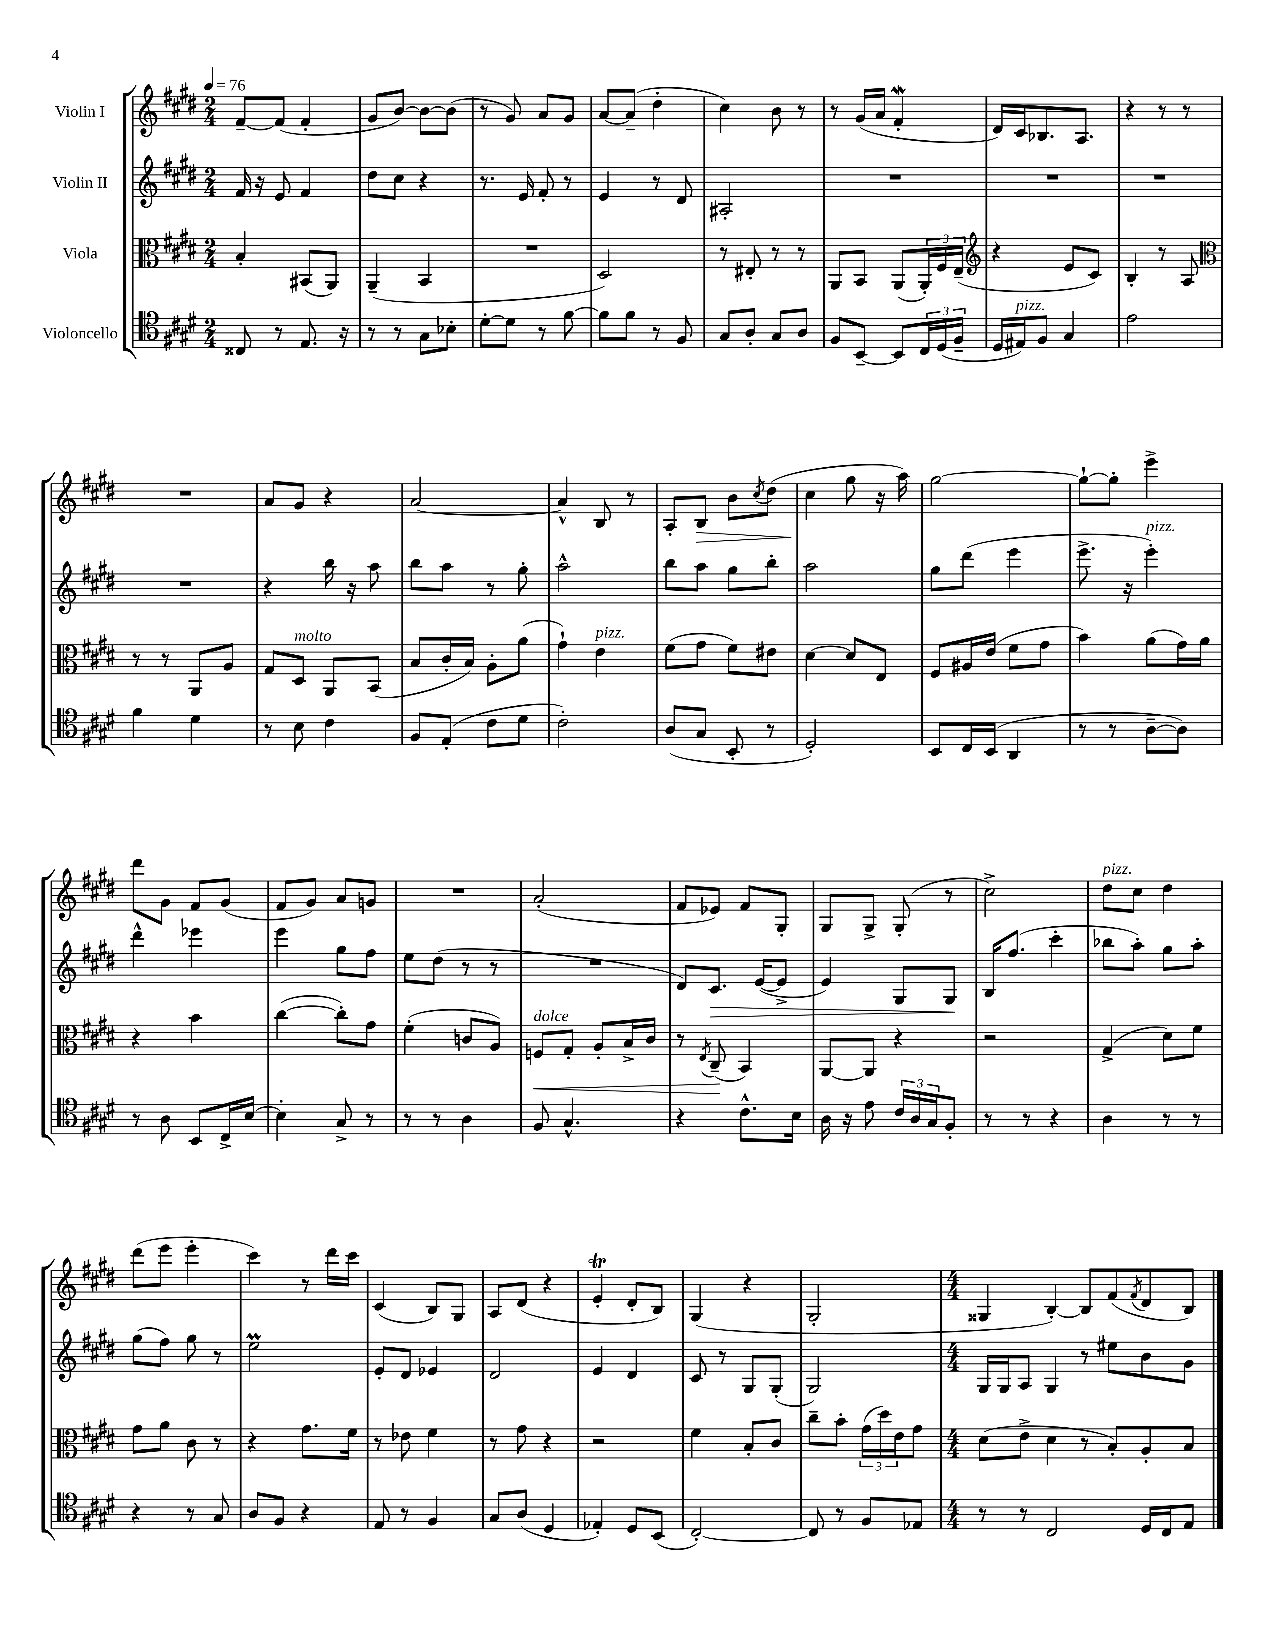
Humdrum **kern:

**kern	**kern	**kern	**kern
*staff4	*staff3	*staff2	*staff1
*clefC4	*clefC3	*clefG2	*clefG2
*k[f#c#g#d#]	*k[f#c#g#d#]	*k[f#c#g#d#]	*k[f#c#g#d#]
*M2/4	*M2/4	*M2/4	*M2/4
*MM76	*MM76	*MM76	*MM76
8C##	4B'	16f#	[8f#~
.	.	16r	.
8r	.	8e	(8f#]
8.E	(8BB#	4f#	4f#'
.	8AA)	.	.
16r	.	.	.
=	=	=	=
8r	(4AA~	8dd#	8g#
8r	.	8cc#	[8b)
8G#	4BB	4r	8b_
8B-'	.	.	(8b]
=	=	=	=
[8d#'	2r	8.r	8r
8d#]	.	.	8g#)
.	.	16e	.
8r	.	8f#'	8a
[8f#	.	8r	8g#
=	=	=	=
8f#]	2D#)	4e	[8a
8f#	.	.	(8a~]
8r	.	8r	4dd#'
8F#	.	8d#	.
=	=	=	=
8G#	8r	2A#'	4cc#)
8A'	8E#'	.	.
8G#	8r	.	8b
8A	8r	.	8r
=	=	=	=
8F#	8AA	2r	8r
[8BB~	8BB	.	(16g#
.	.	.	16a
8BB]	(8AA	.	4f#'
24C#	24AA')	.	.
(24D#	24F#	.	.
24F#~	(24E~	.	.
=	=	=	=
*	*clefG2	*	*
16D#	4r	2r	16d#)
16E#)	.	.	16c#
8F#	.	.	8.B-
4G#	8e	.	.
.	.	.	8.A
.	8c#)	.	.
=	=	=	=
2e	4B'	2r	4r
.	8r	.	8r
.	8A	.	8r
=	=	=	=
*	*clefC3	*	*
4f#	8r	2r	2r
.	8r	.	.
4d#	8AA	.	.
.	8A	.	.
=	=	=	=
8r	8G#	4r	8a
8B	8D#	.	8g#
4c#	8AA	16bb	4r
.	.	16r	.
.	(8BB	8aa	.
=	=	=	=
8F#	8B	8bb	[2a
(8E'	16c#'	8aa	.
.	16B)	.	.
8c#	8A'	8r	.
8d#	(8a	8gg#'	.
=	=	=	=
2c#')	4g#`)	2aa^^	4a^^]
.	4e	.	8B
.	.	.	8r
=	=	=	=
(8A	(8f#	8bb	8A'
8G#	8g#	8aa	8B
8BB'	8f#)	8gg#	8b
.	.	.	8qcc#
8r	8e#	8bb'	(8dd#
=	=	=	=
2D#')	[4d#	2aa	4cc#
.	8d#]	.	8gg#
.	8E	.	16r
.	.	.	16aa)
=	=	=	=
8BB	8F#	8gg#	[2gg#
16C#	16A#	(8ddd#	.
(16BB	(16e	.	.
4AA	8f#	4eee	.
.	8g#	.	.
=	=	=	=
8r	4b)	8.eee^	8gg#`_
8r	.	.	8gg#']
.	.	16r	.
[8A~	(8a	4eee')	4eee^
8A])	16g#)	.	.
.	16a	.	.
=	=	=	=
8r	4r	4ddd#^^	8ddd#
8A	.	.	8g#
8BB	4b	4eee-	8f#
16C#^	.	.	(8g#
[16B	.	.	.
=	=	=	=
4B']	([4cc#	4eee	8f#
.	.	.	8g#)
8G#^	8cc#'])	8gg#	8a
8r	8g#	8ff#	8g
=	=	=	=
8r	(4f#'	8ee	2r
8r	.	(8dd#	.
4A	8c	8r	.
.	8A)	8r	.
=	=	=	=
8F#	8F	2r	(2a'
4.G#^^	8G#'	.	.
.	8A'	.	.
.	16B^	.	.
.	16c#	.	.
=	=	=	=
4r	8r	8d#)	8f#
.	8qE	.	.
.	(8C#~	8.c#	8e-)
8.c#^^	4BB)	.	8f#
.	.	([16e	.
.	.	8e^]	8G#'
16B	.	.	.
=	=	=	=
16A	[8AA	4e)	8G#
16r	.	.	.
8e	8AA]	.	8G#^
24c#	4r	8G#	(8G#'
24A	.	.	.
24G#	.	.	.
8F#'	.	8G#	8r
=	=	=	=
8r	2r	16B	2cc#^)
.	.	(8.ff#	.
8r	.	.	.
4r	.	4ccc#'	.
=	=	=	=
4A	(4G#^	8bb-	8dd#
.	.	8aa')	8cc#
8r	8d#)	8gg#	4dd#
8r	8f#	8aa'	.
=	=	=	=
4r	8g#	(8gg#	(8ddd#
.	8a	8ff#)	8eee
8r	8c#	8gg#	4eee'
8G#	8r	8r	.
=	=	=	=
8A	4r	2ee	4ccc#)
8F#	.	.	.
4r	8.g#	.	8r
.	.	.	16ddd#
.	16f#	.	16ccc#
=	=	=	=
8E	8r	8e'	(4c#
8r	8e-	8d#	.
4F#	4f#	4e-	8B)
.	.	.	8G#
=	=	=	=
8G#	8r	2d#	8A
(8A	8g#	.	(8d#
4D#	4r	.	4r
=	=	=	=
4E-')	2r	4e	4e'
8D#	.	4d#	8d#'
(8BB	.	.	8B)
=	=	=	=
[2C#')	4f#	8c#	(4G#
.	.	8r	.
.	8B'	8G#	4r
.	8c#	(8G#'	.
=	=	=	=
8C#]	8cc#~	2G#)	2G#'
8r	8b'	.	.
8F#	(24g#	.	.
.	24dd#)	.	.
.	24e	.	.
8E-	8g#	.	.
=	=	=	=
*M4/4	*M4/4	*M4/4	*M4/4
8r	(8d#	16G#	4G##
.	.	16G#	.
8r	8e^	8A	.
2C#	4d#	4G#	[4B')
.	8r	8r	8B]
.	8B')	8ee#	(8f#
.	.	.	8qf#
16D#	8A'	8b	8d#
16C#	.	.	.
8E	8B	8g#	8B)
==	==	==	==
*-	*-	*-	*-
